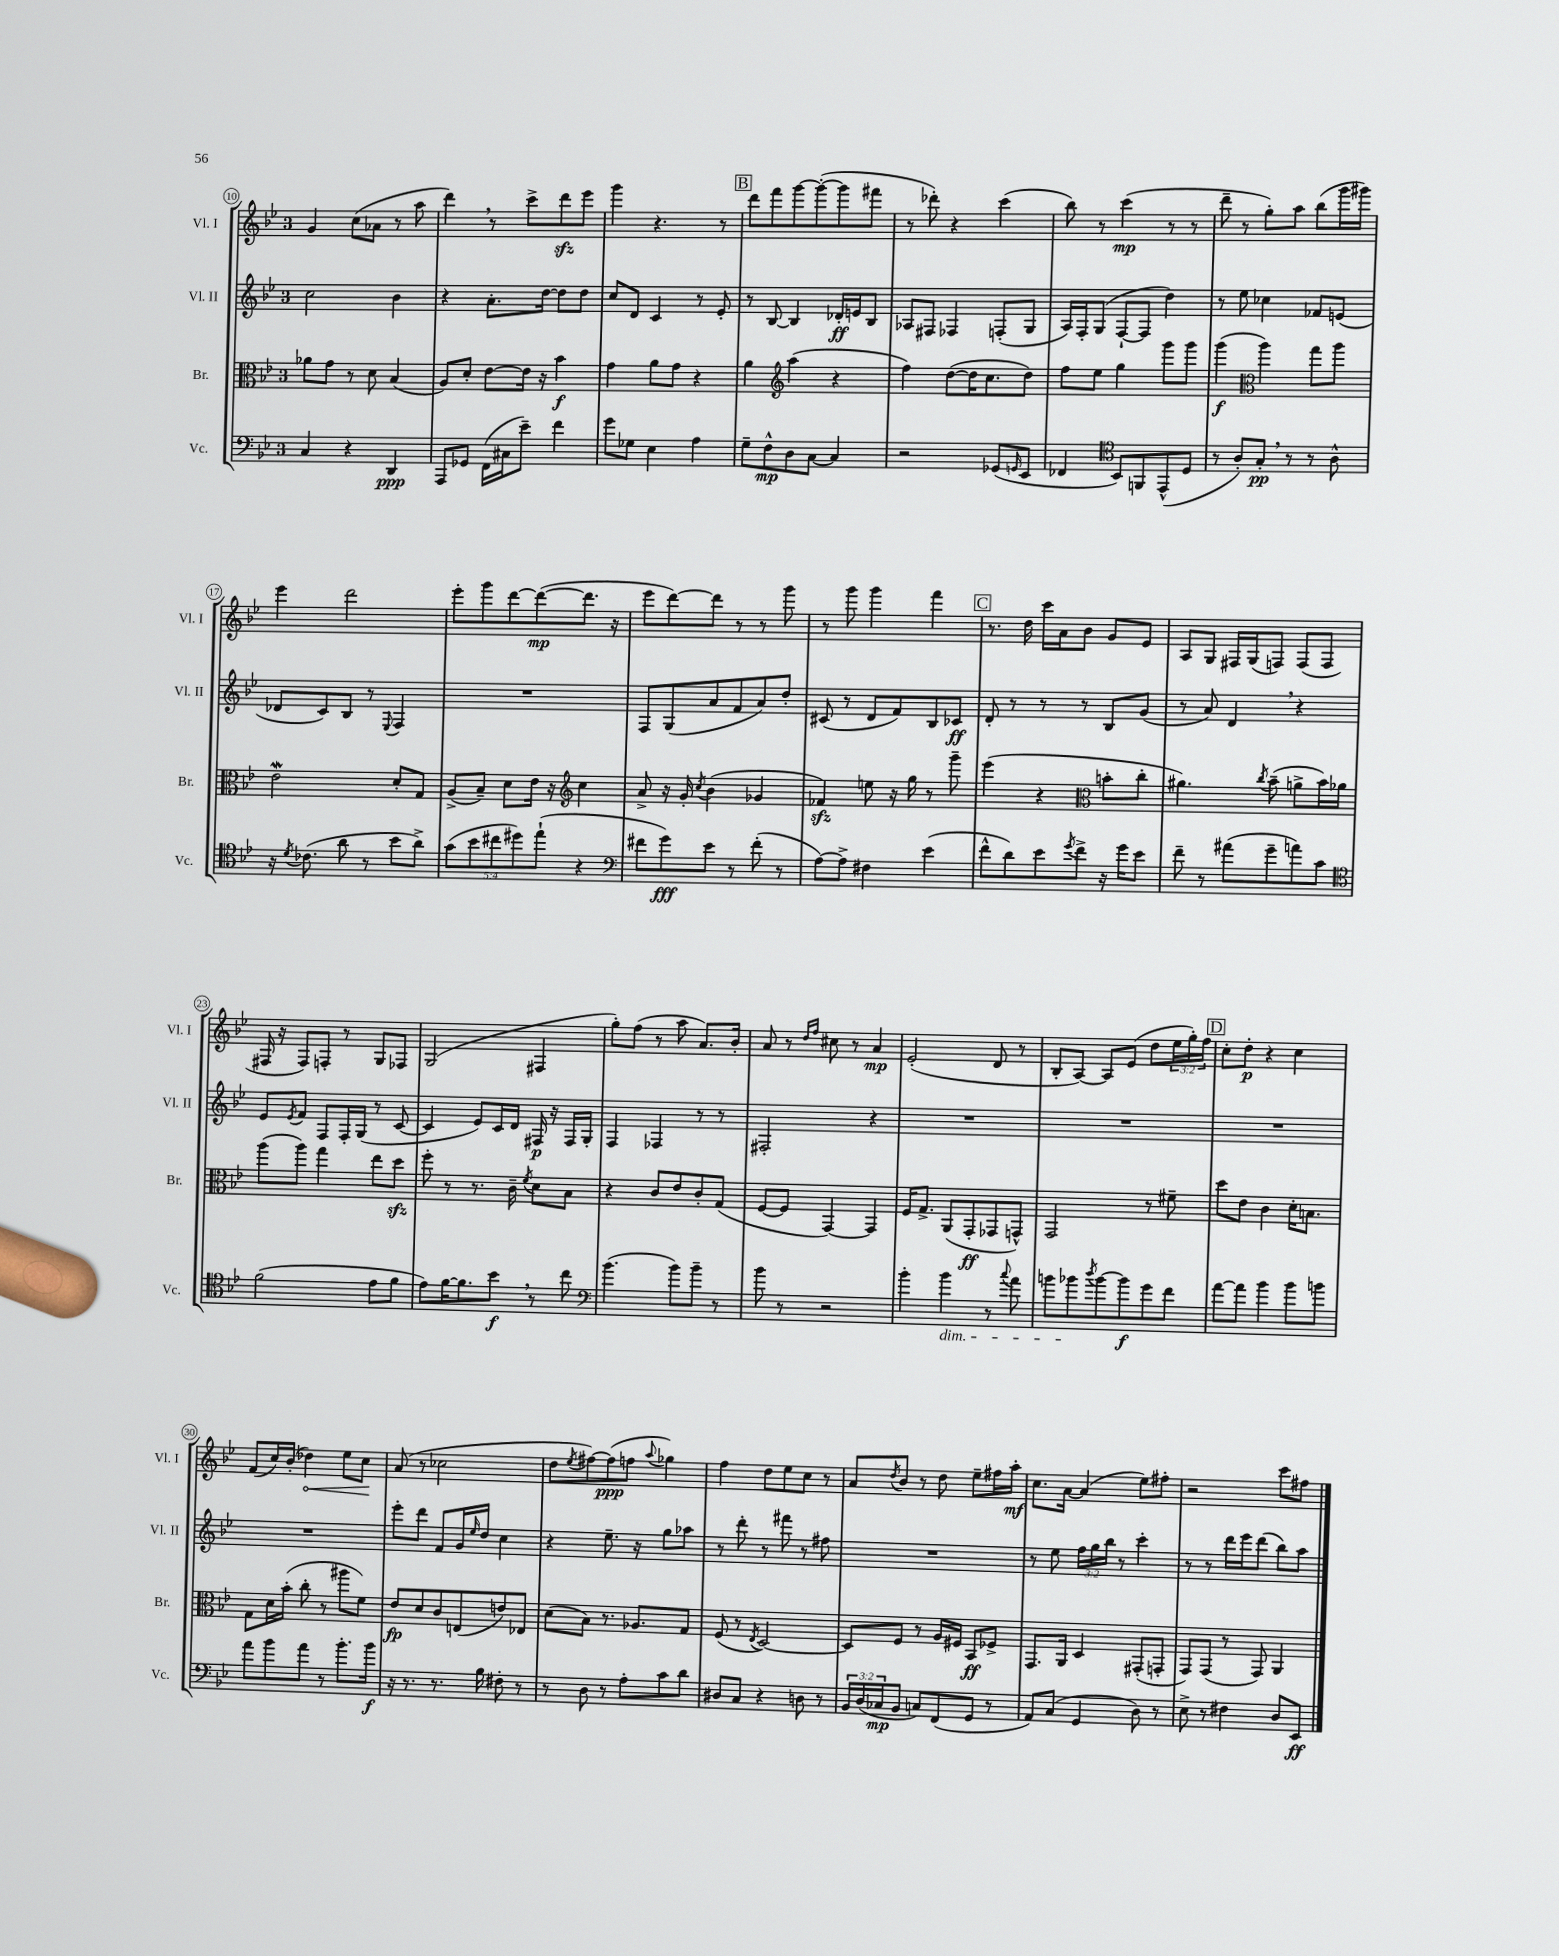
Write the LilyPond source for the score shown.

<<
\new StaffGroup <<
\new Staff = "s0" \with { instrumentName = "Vl. I" shortInstrumentName = "Vl. I" } {
    \clef treble \key bes \major \once \override Staff.TimeSignature.style = #'single-digit \time 3/4 \override Staff.TupletNumber.text = #tuplet-number::calc-fraction-text
    g'4 c''8( aes'8 r8 a''8 |
    d'''4) \breathe r8 c'''8-> d'''8\sfz ees'''8 |
    g'''4 r4. r8 |
    \mark \markup { \box "B" } d'''8 f'''8 g'''8~ g'''8~-.( g'''8 fis'''8 |
    r8 des'''8-.) r4 c'''4( |
    bes''8) r8 c'''4\mp( r8 r8 |
    d'''8-- r8 g''8-.) a''8 bes''8( g'''16 gis'''16) |
    ees'''4 d'''2 |
    ees'''8-. g'''8 d'''8~ d'''8~\mp( d'''8. r16 |
    ees'''8 d'''8~) d'''8 r8 r8 g'''8 |
    r8 g'''8 g'''4 f'''4 |
    \mark \markup { \box "C" } r8. d''16 c'''16 a'16 bes'8 g'8 ees'8 |
    a8 g8 fis16 g16( f8) f8( f8 |
    fis16 r16 fis8) f8-. r8 g8 fes8 |
    g2( fis4 |
    g''8-.) f''8( r8 a''8 a'8.) bes'16-. |
    a'8 r8 \grace { d''16 f''16 } cis''8 r8 a'4\mp |
    ees'2-.( d'8 r8 |
    bes8-. a8~) a8 ees'8( d''8 \tuplet 3/2 { ees''16 g''16-.) f''16 } |
    \mark \markup { \box "D" } c''8-. d''8-.\p r4 c''4 |
    f'8( c''16) bes'16-.( \once \override Hairpin.circled-tip = ##t des''4\<) ees''8 c''8\! |
    a'8( r8 ces''2 |
    d''8 \acciaccatura { ees''8 } fis''8~) fis''8\ppp( f''8 \appoggiatura { a''8 } ges''4) |
    f''4 d''8 ees''8 c''8 r8 |
    a'8 \acciaccatura { d''8 } bes'8 r8 d''8 ees''8-- fis''16 a''16-.\mf |
    c''8. a'16~ a'4( ees''8) fis''8-. |
    r2 c'''8 fis''8 \bar "|." |
}
\new Staff = "s1" \with { instrumentName = "Vl. II" shortInstrumentName = "Vl. II" } {
    \clef treble \key bes \major \once \override Staff.TimeSignature.style = #'single-digit \time 3/4 \override Staff.TupletNumber.text = #tuplet-number::calc-fraction-text
    c''2 bes'4 |
    r4 a'8.-. d''16~ d''8 d''8 |
    c''8 d'8 c'4 r8 ees'8-. |
    \mark \markup { \box "B" } r8 bes8~ bes4 des'16-.\ff e'16 bes8 |
    aes8 fis8 fes4 f8-.( g8 |
    a16) f16-. g8( f8~-! f8 d''4) |
    r8 ees''8 ces''4 fes'8 e'8( |
    des'8 c'8) bes8 r8 \appoggiatura { ees8 } f4 |
    R2. |
    f8 g8( a'8 f'8 a'8) d''8-. |
    cis'8( r8 d'8 f'8) bes8 ces'8\ff |
    \mark \markup { \box "C" } d'8-. r8 r8 r8 bes8 g'8( |
    r8 a'8) d'4 \breathe r4 |
    ees'8 \acciaccatura { ees'8 } f'8 f8 f16-. g16( r8 c'8~ |
    c'4 ees'8) c'16 d'16 fis16\p r16 fis16 g16-. |
    f4 fes4 r8 r8 |
    fis2-. r4 |
    R2. |
    R2. |
    \mark \markup { \box "D" } R2. |
    R2. |
    ees'''8-. d'''8 f'8 g'16 \grace { ees''16 } d''16 c''4 |
    r4 ees''8.-- r16 g''8 aes''8 |
    r8 d'''8-. r8 fis'''8 r8 fis''8 |
    R2. |
    r8 ees''8 \tuplet 3/2 { f''16 g''16 bes''16 } r8 c'''4-. |
    r8 r8 d'''16 ees'''16 d'''8( bes''8) a''8 \bar "|." |
}
\new Staff = "s2" \with { instrumentName = "Br." shortInstrumentName = "Br." } {
    \clef alto \key bes \major \once \override Staff.TimeSignature.style = #'single-digit \time 3/4
    aes'8 g'8 r8 d'8 bes4( |
    a8) d'8-. ees'8~ ees'16 r16 bes'4\f |
    g'4 a'8 g'8 r4 |
    \mark \markup { \box "B" } a'4 \clef treble a''4( r4 |
    f''4) d''8~( d''16 c''8. d''8) |
    f''8 ees''8 g''4 g'''8 g'''8 |
    g'''4\f( \clef alto a''4) g''8 a''8 |
    ees'2\mordent d'8-. g8 |
    a8->( bes8--) d'8 ees'16 r16 \clef treble c''4 |
    a'8-> r16 g'16-. \acciaccatura { c''8 } bes'4( ges'4 |
    fes'4\sfz) e''8 r16 g''16 r8 g'''8-- |
    \mark \markup { \box "C" } ees'''4( r4 \clef alto b'8-. c''8-. |
    ais'4.) \acciaccatura { c''8 } bes'8--( a'8-> bes'16) aes'16 |
    a''8( a''8) g''4 ees''8 d''8\sfz |
    f''8-. r8 r8. c'16-- \acciaccatura { f'8 } d'8 bes8 |
    r4 c'8 ees'8 c'8-. g8( |
    f8~ f8 g,4~) g,4 |
    f16 g8.-> a,8( g,8-.\ff ges,8 g,8-^) |
    g,2 r8 fis'8-- |
    \mark \markup { \box "D" } d''8 ees'8 c'4 d'16-. b8. |
    g8 d'16 bes'16-.( c''8-. r8 ais''8 f'8) |
    ees'8\fp d'8 c'8 e8( e'8) ees8 |
    d'8( bes8) r8. aes8. g8 |
    f8( r8 \acciaccatura { ees8 } d2~) |
    d8 f8 r8 a16 fis16 bes,8\ff fes8-> |
    g,8. a,16 d4 gis,8-.( g,8-. |
    g,8) g,8( r8 g,8) a,4 \bar "|." |
}
\new Staff = "s3" \with { instrumentName = "Vc." shortInstrumentName = "Vc." } {
    \clef bass \key bes \major \once \override Staff.TimeSignature.style = #'single-digit \time 3/4 \override Staff.TupletNumber.text = #tuplet-number::calc-fraction-text
    c4 r4 d,4\ppp |
    a,,8 ges,8 f,16( cis16 ees'8--) f'4 |
    g'8 ges8 ees4 a4 |
    \mark \markup { \box "B" } g8-- f8-^\mp d8 c8~ c4 |
    r2 ges,8( \grace { g,16 } ees,8 |
    fes,4 \clef tenor bes,8) f,8 ees,8-^( d8 |
    r8 a8-.) g8-.\pp \breathe r8 r8 a8-^ |
    r16 \acciaccatura { d'8 } ces'8.( a'8 r8 bes'8 a'8->) |
    \tuplet 5/4 { g'8( bes'8 cis''8 dis''8) ees''8-!( } r4 |
    \clef bass fis'8 g'8\fff) ees'8 r8 fis'8-.( r8 |
    a8~) a8-> fis4 ees'4( |
    \mark \markup { \box "C" } f'8-^ d'8) ees'8 \acciaccatura { g'8 } f'8-> r16 g'16 ees'8 |
    f'8-- r8 ais'8( g'8-- a'8) c'8 |
    \clef tenor f'2( ees'8 f'8 |
    ees'8) f'16~ f'8. bes'8\f \breathe r8 c''8 |
    \clef bass bes'4.( bes'8) bes'8-- r8 |
    bes'8 r8 r2 |
    bes'4-. bes'4\dim r8 \appoggiatura { c''8 } a'8 |
    b'8 bes'8\! \acciaccatura { d''8 } bes'8~ bes'8\f g'8 f'8 |
    \mark \markup { \box "D" } a'8~ a'8 bes'4 bes'8 b'8 |
    a'8 bes'8 a'8 r8 bes'8.-. bes'16\f |
    r16 r8. r8. bes16 fis8-. r8 |
    r8 d8 r8 a8-. c'8 d'8 |
    dis8 c8 r4 d8 r8 |
    \tuplet 3/2 { bes,16 d16( ces16\mp } bes,8 c8) f,8( g,8 r8 |
    a,8) c8( g,4 d8) r8 |
    ees8-> r8 fis4 d8 ees,8\ff \bar "|." |
}
>>
>>
\layout { \context { \Score currentBarNumber = #10 \override BarNumber.stencil = #(make-stencil-circler 0.1 0.3 ly:text-interface::print) } }
